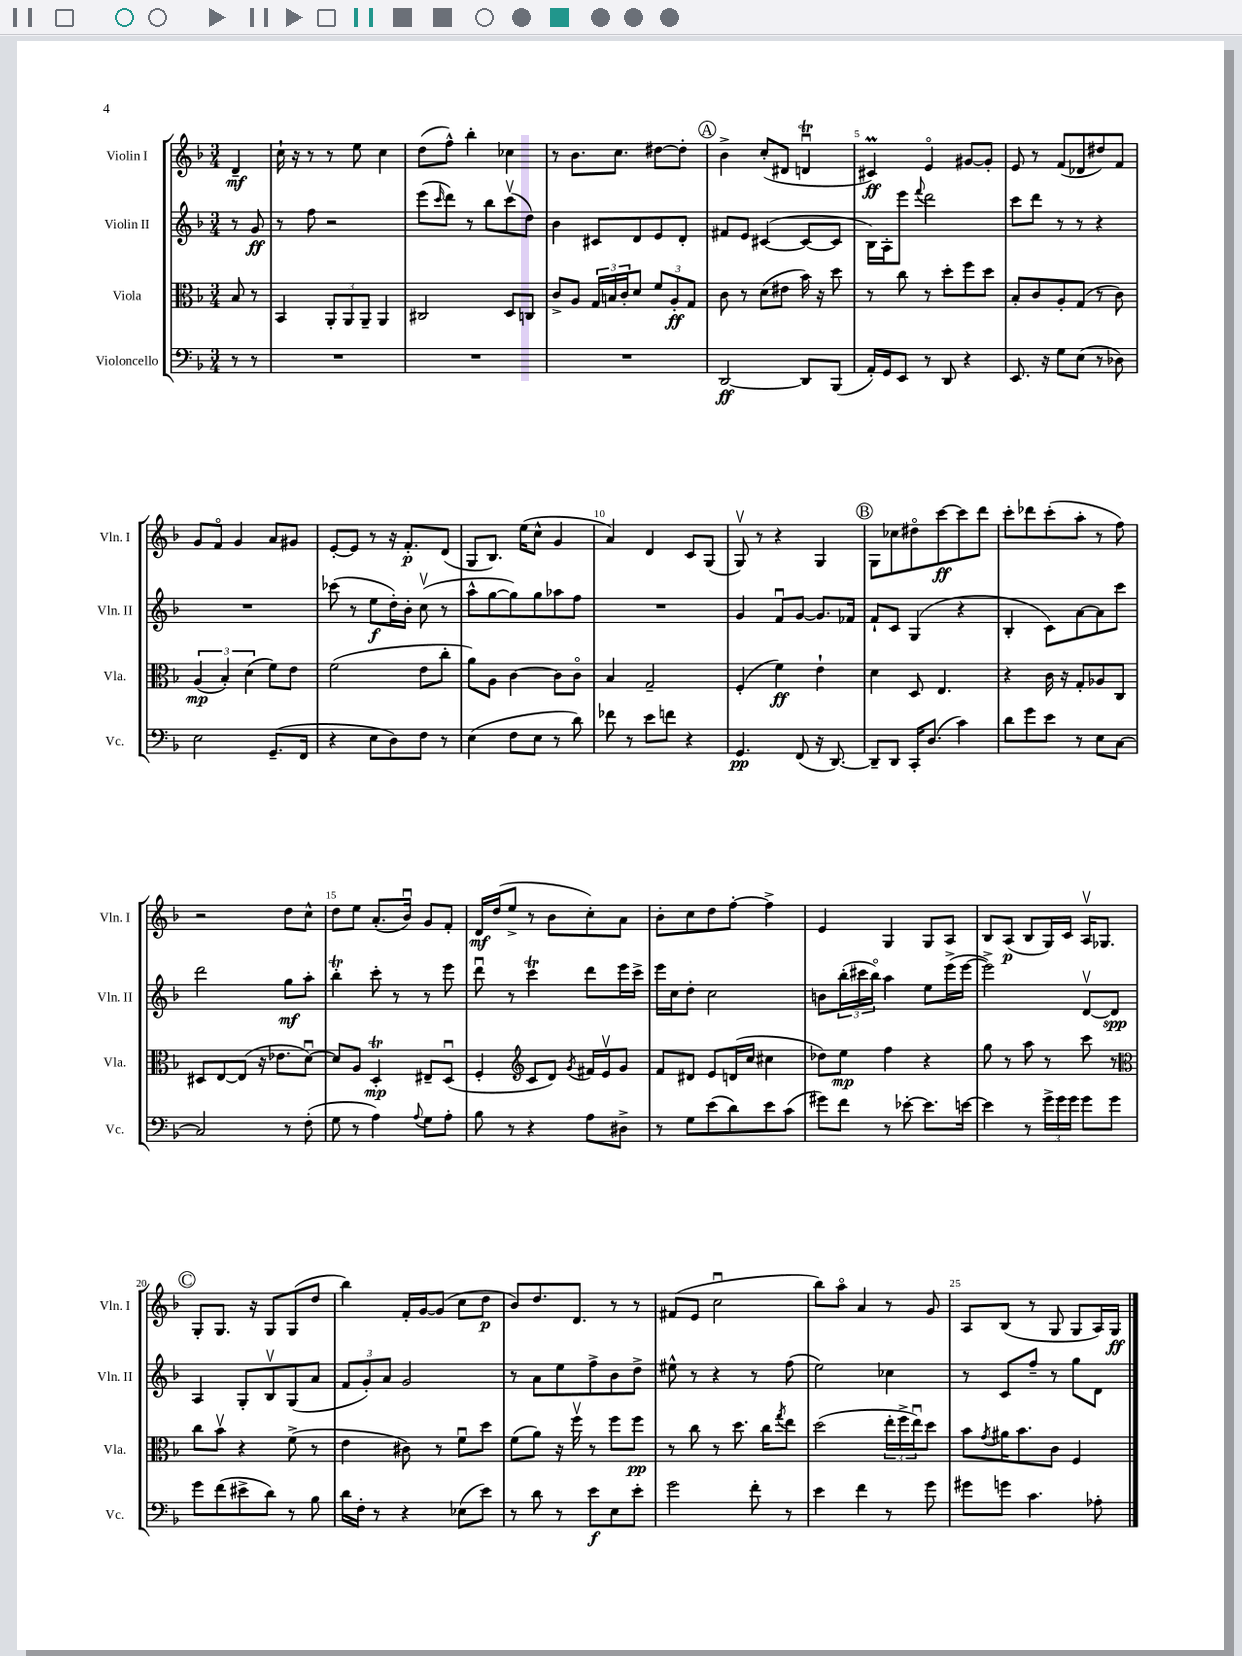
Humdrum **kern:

**kern	**kern	**kern	**kern
*staff4	*staff3	*staff2	*staff1
*clefF4	*clefC3	*clefG2	*clefG2
*k[b-]	*k[b-]	*k[b-]	*k[b-]
*M3/4	*M3/4	*M3/4	*M3/4
8r	8B-	8r	4d~
8r	8r	8g	.
=	=	=	=
2.r	4BB-	8r	16cc`
.	.	.	16r
.	.	8ff	8r
.	12AA'	2r	8r
.	12AA	.	.
.	.	.	8ee
.	12AA~	.	.
.	4AA	.	4cc
=	=	=	=
2.r	2C#	(8eee	(8dd
.	.	16qqccc	.
.	.	8ddd)	8ff^^)
.	.	8r	4bb-'
.	.	8bb-	.
.	8D	(8cccv	4cc-
.	8C	8dd)	.
=	=	=	=
2.r	8c^	4b-	8r
.	8A	.	8.b-
.	24G	8c#	.
.	24B	.	.
.	.	.	8.cc
.	24c'	.	.
.	8d	8d	.
.	12f	8e	[8dd#
.	12A'	.	.
.	.	8d'	8dd#']
.	12G	.	.
=	=	=	=
[2DD	8c	8f#	4b-^
.	8r	8e	.
.	(8d	([4c#	(8cc'
.	8e#	.	8d#
8DD]	16b-)	8c#_	4du
.	16r	.	.
(8BBB-	8dd	8c#]	.
=	=	=	=
16AA')	8r	16B-)	4c#)
16GG	.	16A'	.
8EE	8cc	8eee	.
.	.	8qqfff	.
8r	8r	2ddd	4eo
8DD	8dd'	.	.
4r	8ff	.	[8g#
.	8dd	.	8g#']
=	=	=	=
8.EE	8B-'	8ccc	8e
.	8c	8ddd	8r
16r	.	.	.
8G	8A'	8r	(8f
(8E	(8G	8r	8d-
8r	8r	4r	8dd#)
8D-)	8c)	.	8f
=	=	=	=
2E	(6A	2.r	8g
.	.	.	8fo
.	6B-')	.	.
.	.	.	4g
.	(6d	.	.
(8.GG~	8f)	.	8a
.	8e	.	8g#
16FF	.	.	.
=	=	=	=
4r	(2f	(8ccc-	[8e'
.	.	8r	8e]
8E	.	8ee	8r
8D)	.	16dd')	16r
.	.	16b-'	8.f'
8F	8e	(8ccv	.
8r	8cc'	8r	(8d
=	=	=	=
(4E	8a)	8aa^^	8G
.	8A	[8gg	8.B-)
8F	[4c	8gg])	.
.	.	.	(16ee
8E	.	8gg	8cc^^
8r	8c]	8aa-	4g
8d)	8co	8ff	.
=	=	=	=
8f-	4B-	2.r	4a)
8r	.	.	.
8e	2G~	.	4d
8f	.	.	.
4r	.	.	8c
.	.	.	(8G
=	=	=	=
4.GG	(4F'	4g	8Gv)
.	.	.	8r
.	4f)	8fu	4r
(8FF	.	[8g	.
16r	4e`	8.g]	4G
[8.DD)	.	.	.
.	.	16f-	.
=	=	=	=
8DD~]	4d	8f`	8G
8DD	.	8c	8cc-
16CC'	8D	(4G	8dd#o
(8.D	.	.	.
.	4.E	.	[8ccc
4c)	.	4r	8ccc]
.	.	.	8ddd
=	=	=	=
8d	4r	4B-'	8ccc'
8g	.	.	8ddd-
8e	16c	8c)	(8ccc'
.	16r	.	.
8r	8G'	[8a	8aa'
8E	8A-	8a]	8r
[8C	8C	8ccc	8ff)
=	=	=	=
2C]	8D#	2ddd	2r
.	[8E	.	.
.	(8E]	.	.
.	16r	.	.
.	8.e-	.	.
8r	.	8gg	8dd
(8F'	[8du)	8aa'	8cc^^
=	=	=	=
8G	8d]	4bb-'	8dd
8r	8A	.	8ee
4A)	4D'	8ccc'	(8.a'
.	.	8r	.
.	.	.	16b-u)
8qqA	.	.	.
8G	8E#~	8r	8g
8A'	(8Du	8eee	8f'
=	=	=	=
8B-	4F'	8dddu	16d
.	.	.	(16dd
8r	.	8r	8ee^
*	*clefG2	*	*
4r	8c	4ccc	8r
.	8d)	.	8b-
.	8qg	.	.
8A	16f#	8ddd	8cc')
.	16ev	.	.
8D#^	8g	16eee	8a
.	.	16ccc^	.
=	=	=	=
8r	8f	16eee	8b-'
.	.	16cc	.
8G	8d#	8dd'	8cc
(8e	8e	2cc	8dd
8d)	(16d	.	[8ff'
.	16cc	.	.
8e	4cc#	.	4ff^]
(8c	.	.	.
=	=	=	=
8g#)	8dd-)	8b	4e
8f	8ee	(24bb-'	.
.	.	24ccc#	.
.	.	24bb-o)	.
8r	4ff	4aa	4G
[8e-'	.	.	.
8.e-]	4r	8ee	8G
.	.	(16eee^	8A
[16e	.	[16eee	.
=	=	=	=
4e]	8gg	2eee^])	8B-
.	8r	.	(8A
8r	8aa	.	8B-
24g^	8r	.	16G)
24g	.	.	.
.	.	.	16c
24g	.	.	.
8g	8ccc	[8dv	16Av
.	.	.	8.G-
8g	8r	8d]	.
=	=	=	=
*	*clefC3	*	*
8g	8cc	4A	8G'
(8f	8b-v	.	8.G
8e#^	4r	8G'	.
.	.	.	16r
8d)	.	8B-v	8G
8r	(8f^	(8G	(8G
8B-	8r	8a	8dd
=	=	=	=
16d	4e	12f	4bb-)
16F'	.	.	.
.	.	12g')	.
8r	.	.	.
.	.	12a	.
4r	8c#)	2g	16f'
.	.	.	[16g
.	8r	.	(8g]
(8E-	8fu	.	8cc
8e)	8dd	.	8dd
=	=	=	=
8r	(8f	8r	8b-)
8d	8a)	8a	8.dd
8r	16r	8ee	.
.	16ffv	.	8.d
8e	8r	8ff^	.
8E	8ff	8b-	8r
8e'	8ff	8dd^	8r
=	=	=	=
2g	8r	8ee#^^	(8f#
.	8cc	8r	8e
.	8r	4r	2ccu
.	8.dd	.	.
8f'	.	8r	.
.	16cc	.	.
.	8qgg	.	.
8r	8ee	(8ff	.
=	=	=	=
4e	(2dd	2ee)	8bb-)
.	.	.	8aao
4f	.	.	4a
8r	24ee'	4cc-	8r
.	24ff^	.	.
.	24eeu)	.	.
8g	8dd	.	8g
=	=	=	=
8g#	8b-	8r	8A
.	8qg	.	.
8g	16a#	8c	(8B-
.	8.b-	.	.
4.c	.	8ff~	8r
.	8c	8r	8G
.	4F	8gg	8G
8A-'	.	8d	16A)
.	.	.	16G
==	==	==	==
*-	*-	*-	*-
